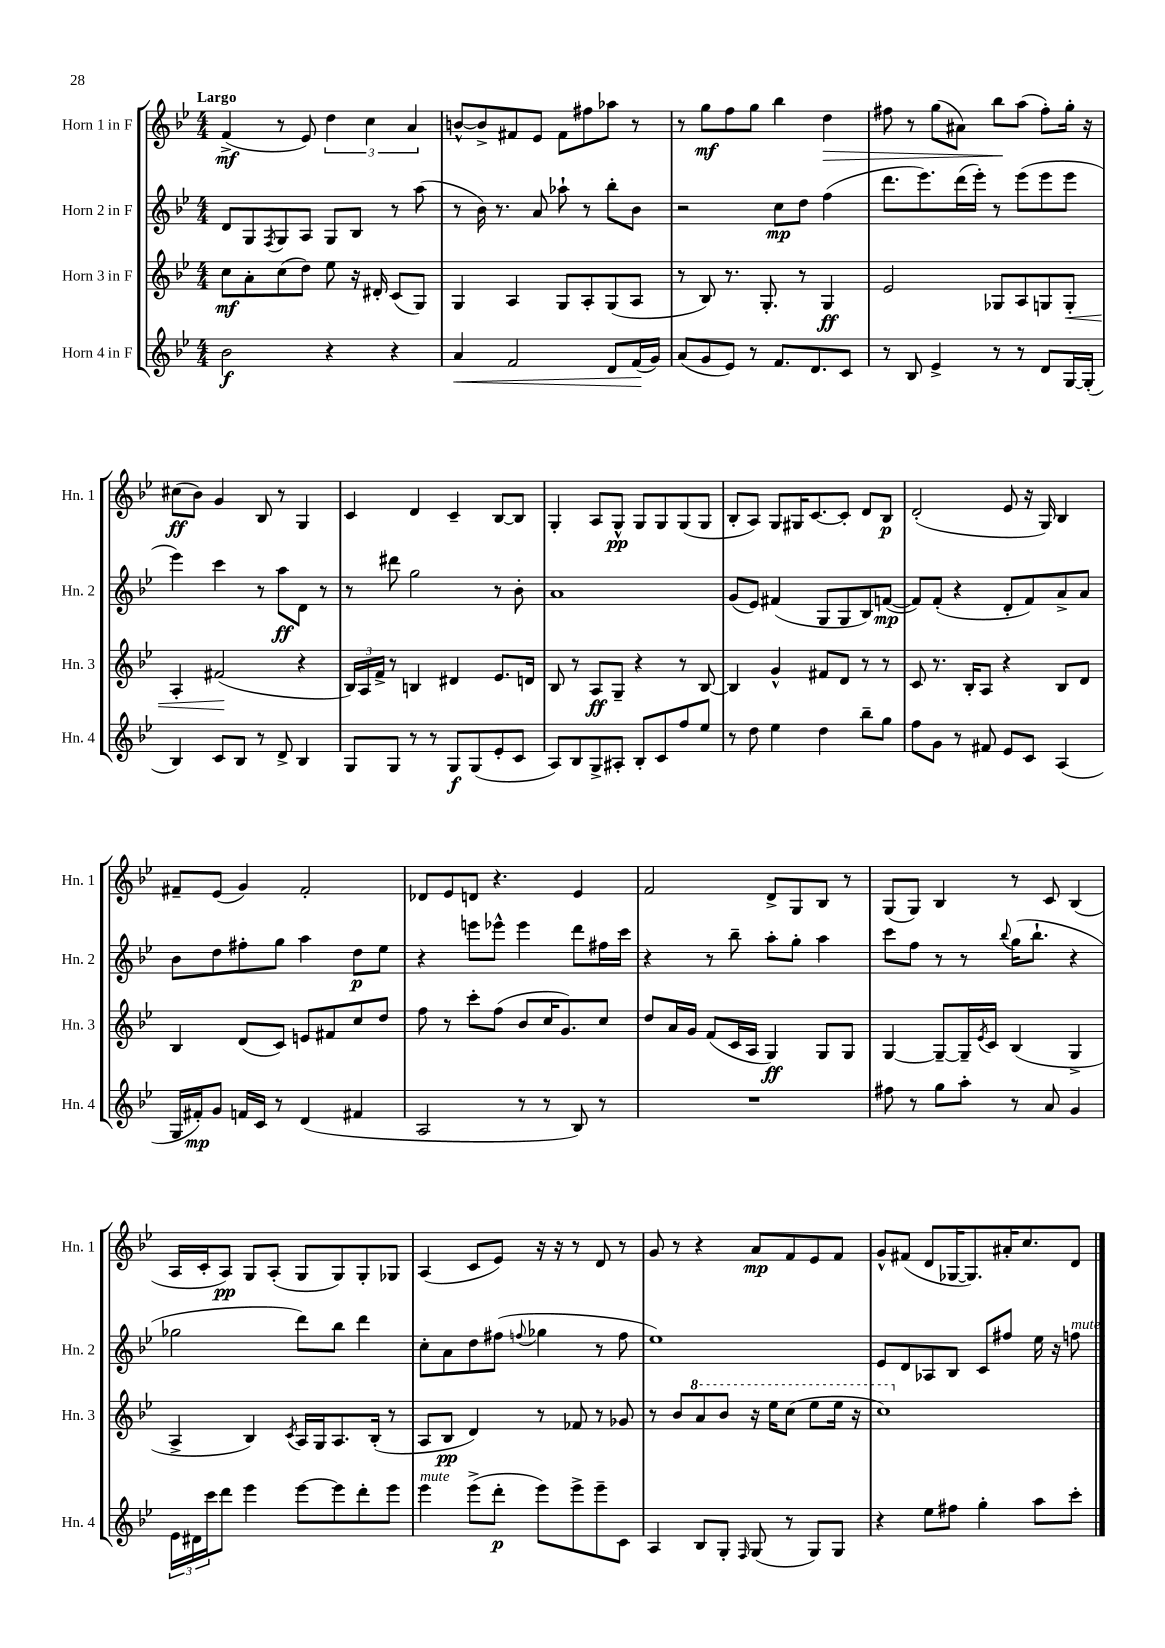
<<
\new StaffGroup <<
\new Staff = "s0" \with { instrumentName = "Horn 1 in F" shortInstrumentName = "Hn. 1" } {
    \clef treble \key bes \major \numericTimeSignature \time 4/4 \tempo "Largo"
    f'4->\mf( r8 ees'8) \tuplet 3/2 { d''4 c''4 a'4 } |
    b'8~-^ b'8-> fis'8 ees'8 fis'8 fis''8 aes''8 r8 |
    r8 g''8\mf f''8 g''8 bes''4 d''4\> |
    fis''8 r8 g''8( ais'8) bes''8\! a''8( fis''8-.) g''16-. r16 |
    cis''8\ff( bes'8) g'4 bes8 r8 g4 |
    c'4 d'4 c'4-- bes8~ bes8 |
    g4-. a8 g8-^\pp g8 g8 g8( g8 |
    bes8-. a8) g8 gis16 c'8.~ c'8-. d'8 bes8\p |
    d'2-.( ees'8 r16 g16) bes4 |
    fis'8-- ees'8( g'4) fis'2-. |
    des'8 ees'8 d'8 r4. ees'4 |
    f'2 d'8-> g8 bes8 r8 |
    g8( g8) bes4 r8 c'8 bes4( |
    a16 c'16-. a8\pp) g8 a8-.( g8 g8) g8-. ges8 |
    a4( c'8 ees'8) r16 r16 r8 d'8 r8 |
    g'8 r8 r4 a'8\mp f'8 ees'8 f'8 |
    g'8-^ fis'8( d'8 ges16~ ges8.) ais'16-. c''8. d'8 \bar "|." |
}
\new Staff = "s1" \with { instrumentName = "Horn 2 in F" shortInstrumentName = "Hn. 2" } {
    \clef treble \key bes \major \numericTimeSignature \time 4/4
    d'8 g8 \acciaccatura { f8 } g8 a8 g8 bes8 r8 a''8( |
    r8 bes'16) r8. a'8 aes''8-! r8 bes''8-. bes'8 |
    r2 c''8\mp d''8 f''4( |
    d'''8. ees'''8.) d'''16( ees'''16-.) r8 ees'''8( ees'''8 ees'''8 |
    ees'''4) c'''4 r8 a''8\ff d'8 r8 |
    r8 dis'''8 g''2 r8 bes'8-. |
    a'1 |
    g'8( ees'8) fis'4( g8 g8 bes8) f'8~\mp( |
    f'8) f'8-.( r4 d'8-. f'8) a'8-> a'8 |
    bes'8 d''8 fis''8-. g''8 a''4 d''8\p ees''8 |
    r4 e'''8 ees'''8-^ ees'''4 d'''8 fis''16 c'''16 |
    r4 r8 bes''8-- a''8-. g''8-. a''4 |
    c'''8 f''8 r8 r8 \appoggiatura { bes''8 } g''16( bes''8.-! r4 |
    ges''2 d'''8) bes''8 d'''4 |
    c''8-. a'8 d''8 fis''8( \appoggiatura { f''8 } ges''4 r8 f''8 |
    ees''1) |
    ees'8 d'8 aes8 bes8 c'8 fis''8 ees''16 r16 f''8^\markup { \italic "mute" } \bar "|." |
}
\new Staff = "s2" \with { instrumentName = "Horn 3 in F" shortInstrumentName = "Hn. 3" } {
    \clef treble \key bes \major \numericTimeSignature \time 4/4
    c''8\mf a'8-. c''8( d''8) ees''8 r16 dis'16-. c'8( g8) |
    g4 a4 g8 a8-. g8( a8 |
    r8 bes8) r8. g8.-. r8 g4\ff |
    ees'2 ges8 a8 g8 g8-.\< |
    a4-. fis'2\!( r4 |
    \tuplet 3/2 { bes16) a16 f'16-> } r8 b4 dis'4 ees'8. d'16 |
    bes8 r8 a8\ff g8-- r4 r8 bes8~ |
    bes4 g'4-^ fis'8 d'8 r8 r8 |
    c'8 r8. bes16-. a8 r4 bes8 d'8 |
    bes4 d'8( c'8) e'8 fis'8 c''8 d''8 |
    f''8 r8 c'''8-. f''8( bes'8 c''16 g'8.) c''8 |
    d''8 a'16 g'16 f'8( c'16 a16 g4\ff) g8 g8 |
    g4~ g8~-- g16-- \acciaccatura { ees'8 } c'16 bes4( g4-> |
    a4-> bes4) \acciaccatura { c'8 } a16 g16 a8. bes16-.( r8 |
    a8 bes8\pp d'4) r8 fes'8 r8 ges'8 |
    r8 bes'8 \ottava #1 a''8 bes''8 r16 ees'''16 c'''8( ees'''8 ees'''16 r16 |
    c'''1) \ottava #0 \bar "|." |
}
\new Staff = "s3" \with { instrumentName = "Horn 4 in F" shortInstrumentName = "Hn. 4" } {
    \clef treble \key bes \major \numericTimeSignature \time 4/4
    bes'2\f r4 r4 |
    a'4\< f'2 d'8 f'16\!( g'16) |
    a'8( g'8 ees'8) r8 f'8. d'8. c'8 |
    r8 bes8 ees'4-> r8 r8 d'8 g16~ g16-.( |
    bes4) c'8 bes8 r8 d'8-> bes4 |
    g8 g8 r8 r8 g8\f g8( ees'8-. c'8 |
    a8) bes8 g8-> ais8-. bes8-. c'8 f''8 ees''8 |
    r8 d''8 ees''4 d''4 bes''8-- g''8 |
    f''8 g'8 r8 fis'8 ees'8 c'8 a4( |
    g16 fis'16-.\mp) g'8 f'16 c'16 r8 d'4( fis'4 |
    a2 r8 r8 bes8) r8 |
    R1 |
    fis''8 r8 g''8 a''8-. r8 a'8 g'4 |
    \tuplet 3/2 { ees'16 dis'16 c'''16 } d'''8 ees'''4 ees'''8~ ees'''8 d'''8-. ees'''8 |
    ees'''4^\markup { \italic "mute" } ees'''8->( d'''8-.\p ees'''8) ees'''8-> ees'''8-- c'8 |
    a4 bes8 g8-. \grace { f16 } g8( r8 g8) g8 |
    r4 ees''8 fis''8 g''4-. a''8 c'''8-. \bar "|." |
}
>>
>>
\layout { \context { \Score \remove "Bar_number_engraver" } }
